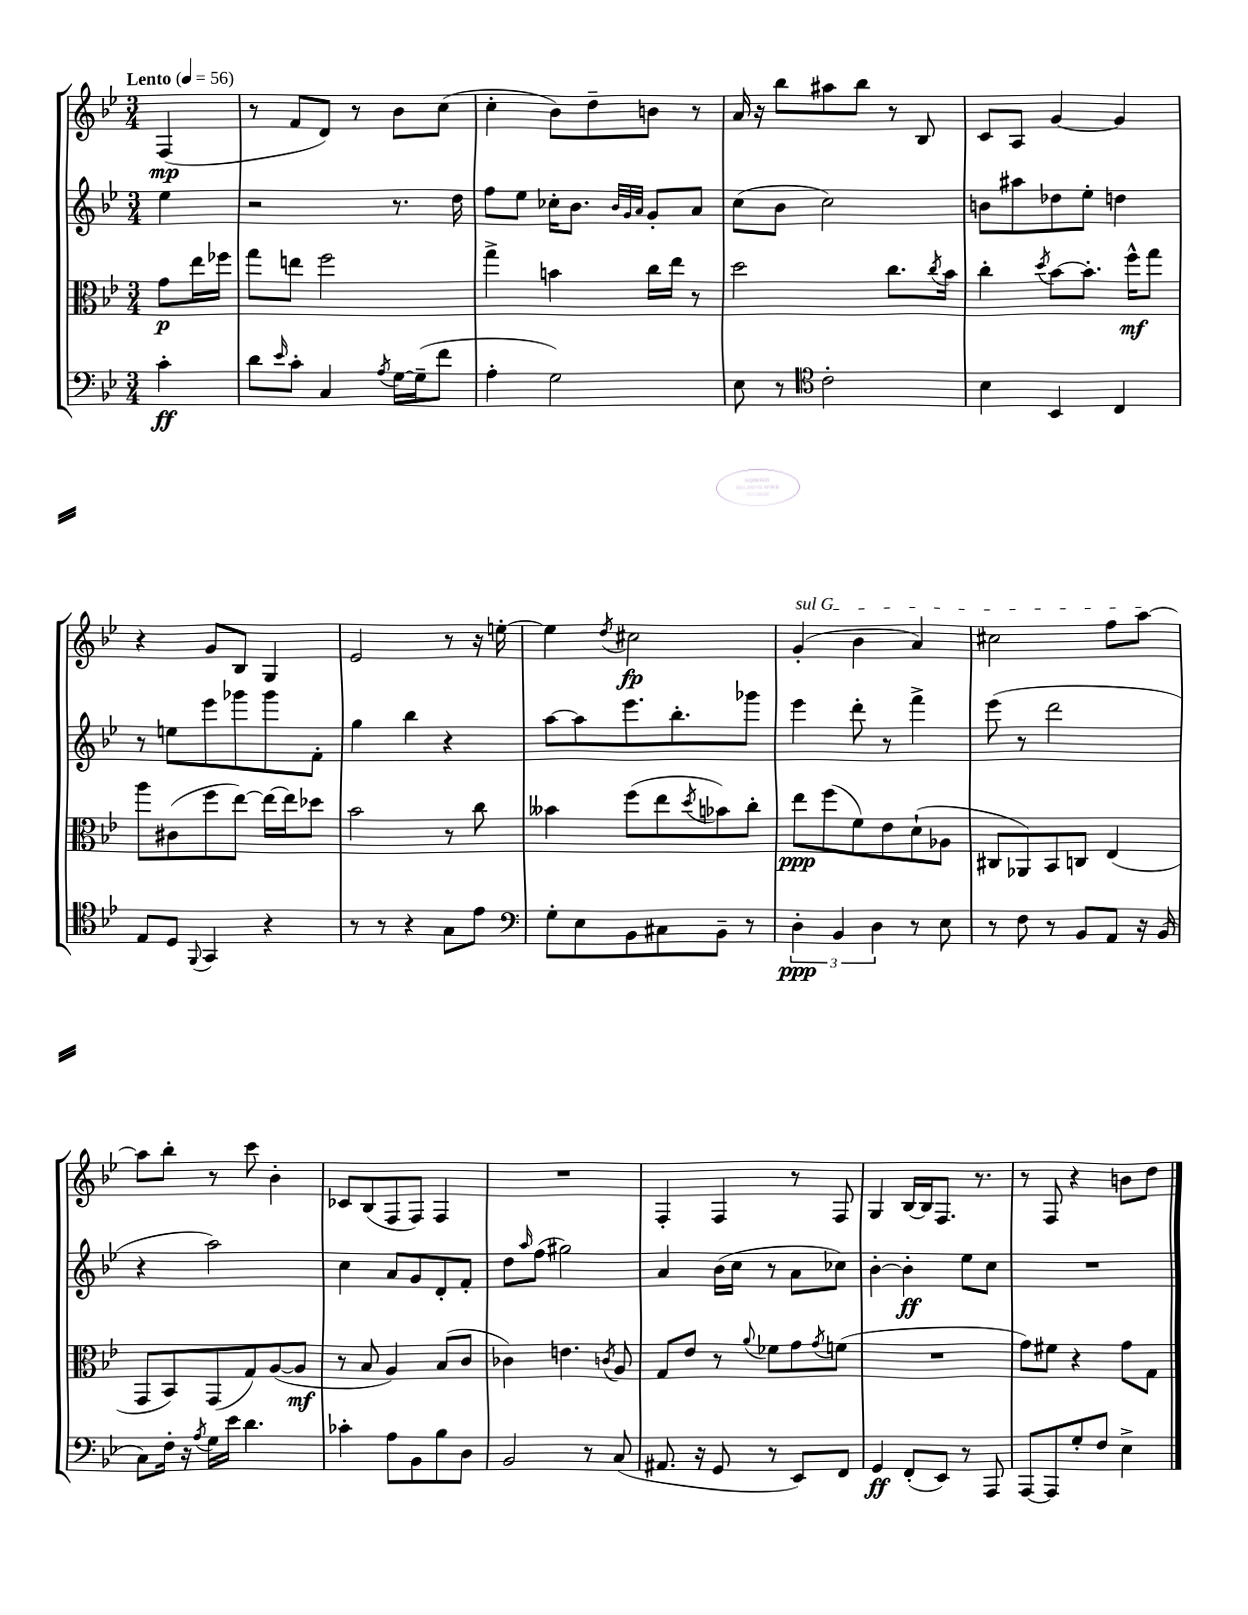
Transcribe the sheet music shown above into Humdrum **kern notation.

**kern	**kern	**kern	**kern
*staff4	*staff3	*staff2	*staff1
*clefF4	*clefC3	*clefG2	*clefG2
*k[b-e-]	*k[b-e-]	*k[b-e-]	*k[b-e-]
*M3/4	*M3/4	*M3/4	*M3/4
*MM56	*MM56	*MM56	*MM56
4c'\	8g\L	4ee-\	(4F/
.	16ee-\L	.	.
.	16ff-\JJ	.	.
=	=	=	=
8d\L	8gg\L	2r	8r
16qqe-/	.	.	.
8c'\J	8ee\J	.	8f/L
4C/	2ff\	.	8d/J)
.	.	.	8r
8qA/	.	.	.
[16G\LL	.	8.r	8b-\L
(16G~\]J	.	.	.
8f\J	.	.	(8cc\J
.	.	16dd\	.
=	=	=	=
4A'\	4gg^\	8ff\L	4cc'\
.	.	8ee-\J	.
2G\)	4b\	16cc-'\LK	8b-\L)
.	.	8.b-\J	.
.	.	.	8dd~\
.	.	32qqb-/LLL	.
.	.	32qqg/	.
.	.	32qqa/JJJ	.
.	16cc\LL	8g'/L	8b\J
.	16ee-\JJ	.	.
.	8r	8a/J	8r
=	=	=	=
8E-\	2dd\	(8cc\L	16a/
.	.	.	16r
8r	.	8b-\J	8bb-\L
*clefC4	*	*	*
2c'\	.	2cc\)	8aa#\
.	.	.	8bb-\J
.	8.cc\L	.	8r
.	.	.	8B-/
.	8qcc/	.	.
.	16b-\Jk	.	.
=	=	=	=
4B-\	4cc'\	8b\L	8c/L
.	.	8aa#\	8A/J
.	8qdd/	.	.
4BB-/	[8b-\L	8dd-\	[4g/
.	8.b-'\]J	8ee-'\J	.
4C/	.	4dd\	4g/]
.	16ff^^\LK	.	.
.	8gg\J	.	.
=	=	=	=
8E-/L	8aa\L	8r	4r
8D/J	(8c#\	8ee\L	.
8qqFF/	.	.	.
4GG/	8ff\	8eee-\	8g/L
.	[8ee-\J)	8ggg-\	8B-/J
4r	16ee-\_LL	8ggg-\	4G/
.	16ee-\]J	.	.
.	8dd-\J	8f'\J	.
=	=	=	=
8r	2b-\	4gg\	2e-/
8r	.	.	.
4r	.	4bb-\	.
8G\L	8r	4r	8r
8e-\J	8cc\	.	16r
.	.	.	[16ee'\
=	=	=	=
*clefF4	*	*	*
8G'\L	4b--\	[8aa\L	4ee\]
8E-\	.	8aa\]	.
.	.	.	8qdd/
8BB-\	(8ff\L	8.eee-\	2cc#\
8C#\	8ee-\	.	.
.	.	8.bb-'\	.
.	8qdd/	.	.
8BB-~\J	8b-\)	.	.
8r	8cc'\J	8ggg-\J	.
=	=	=	=
6D'\	8ee-\L	4eee-\	(4g'/
.	(8ff\	.	.
6BB-/	.	.	.
.	8f\)	8ddd'\	4b-\
6D\	.	.	.
.	8e-\	8r	.
8r	(8d`\	4fff^\	4a/)
8E-\	8A-\J	.	.
=	=	=	=
8r	8C#/L	(8eee-\	2cc#\
8F\	8AA-/)	8r	.
8r	8BB-/	2ddd\	.
8BB-/L	8C/J	.	.
8AA/J	(4E-/	.	8ff\L
16r	.	.	[8aa\J
(16BB-/	.	.	.
=	=	=	=
8C\L)	8GG/L	4r	8aa\]L
16F'\Jk	8BB-/)	.	8bb-'\J
16r	.	.	.
8qA/	.	.	.
16G\LL	(8GG/	2aa\)	8r
16e-\JJ	.	.	.
4.d\	8G/)	.	8ccc\
.	([8A/	.	4b-'\
.	8A/]J	.	.
=	=	=	=
4c-'\	8r	4cc\	8c-/L
.	8B-/	.	(8B-/
8A\L	4A/)	8a/L	8F/
8BB-\	.	8g/	8F/J)
8B-\	(8B-/L	8d'/	4F/
8D\J	8c/J	8f'/J	.
=	=	=	=
2BB-/	4c-\)	8dd\L	2.r
.	.	16qqaa/	.
.	.	(8ff\J	.
.	4.e\	2gg#\)	.
8r	.	.	.
.	8qc/	.	.
(8C/	8A/	.	.
=	=	=	=
8.AA#/	8G/L	4a/	4F'/
.	8e-/J	.	.
16r	.	.	.
8GG/	8r	(16b-\LL	4F/
.	.	16cc\JJ	.
.	8qqa/	.	.
8r	8f-\L	8r	.
8EE-/L)	8g\	8a\L	8r
.	8qg/	.	.
8FF/J	(8f\J	8cc-\J)	8F/
=	=	=	=
4GG/	2.r	[4b-'\	4G/
(8FF'/L	.	4b-'\]	[16B-/LL
.	.	.	16B-/]J
8EE-/J)	.	.	8.F/J
8r	.	8ee-\L	.
.	.	.	8.r
8AAA/	.	8cc\J	.
=	=	=	=
[8AAA/L	8g\L)	2.r	8r
8AAA/]	8f#\J	.	8F/
8G'/	4r	.	4r
8F/J	.	.	.
4E-^\	8g\L	.	8b\L
.	8G\J	.	8dd\J
==	==	==	==
*-	*-	*-	*-
